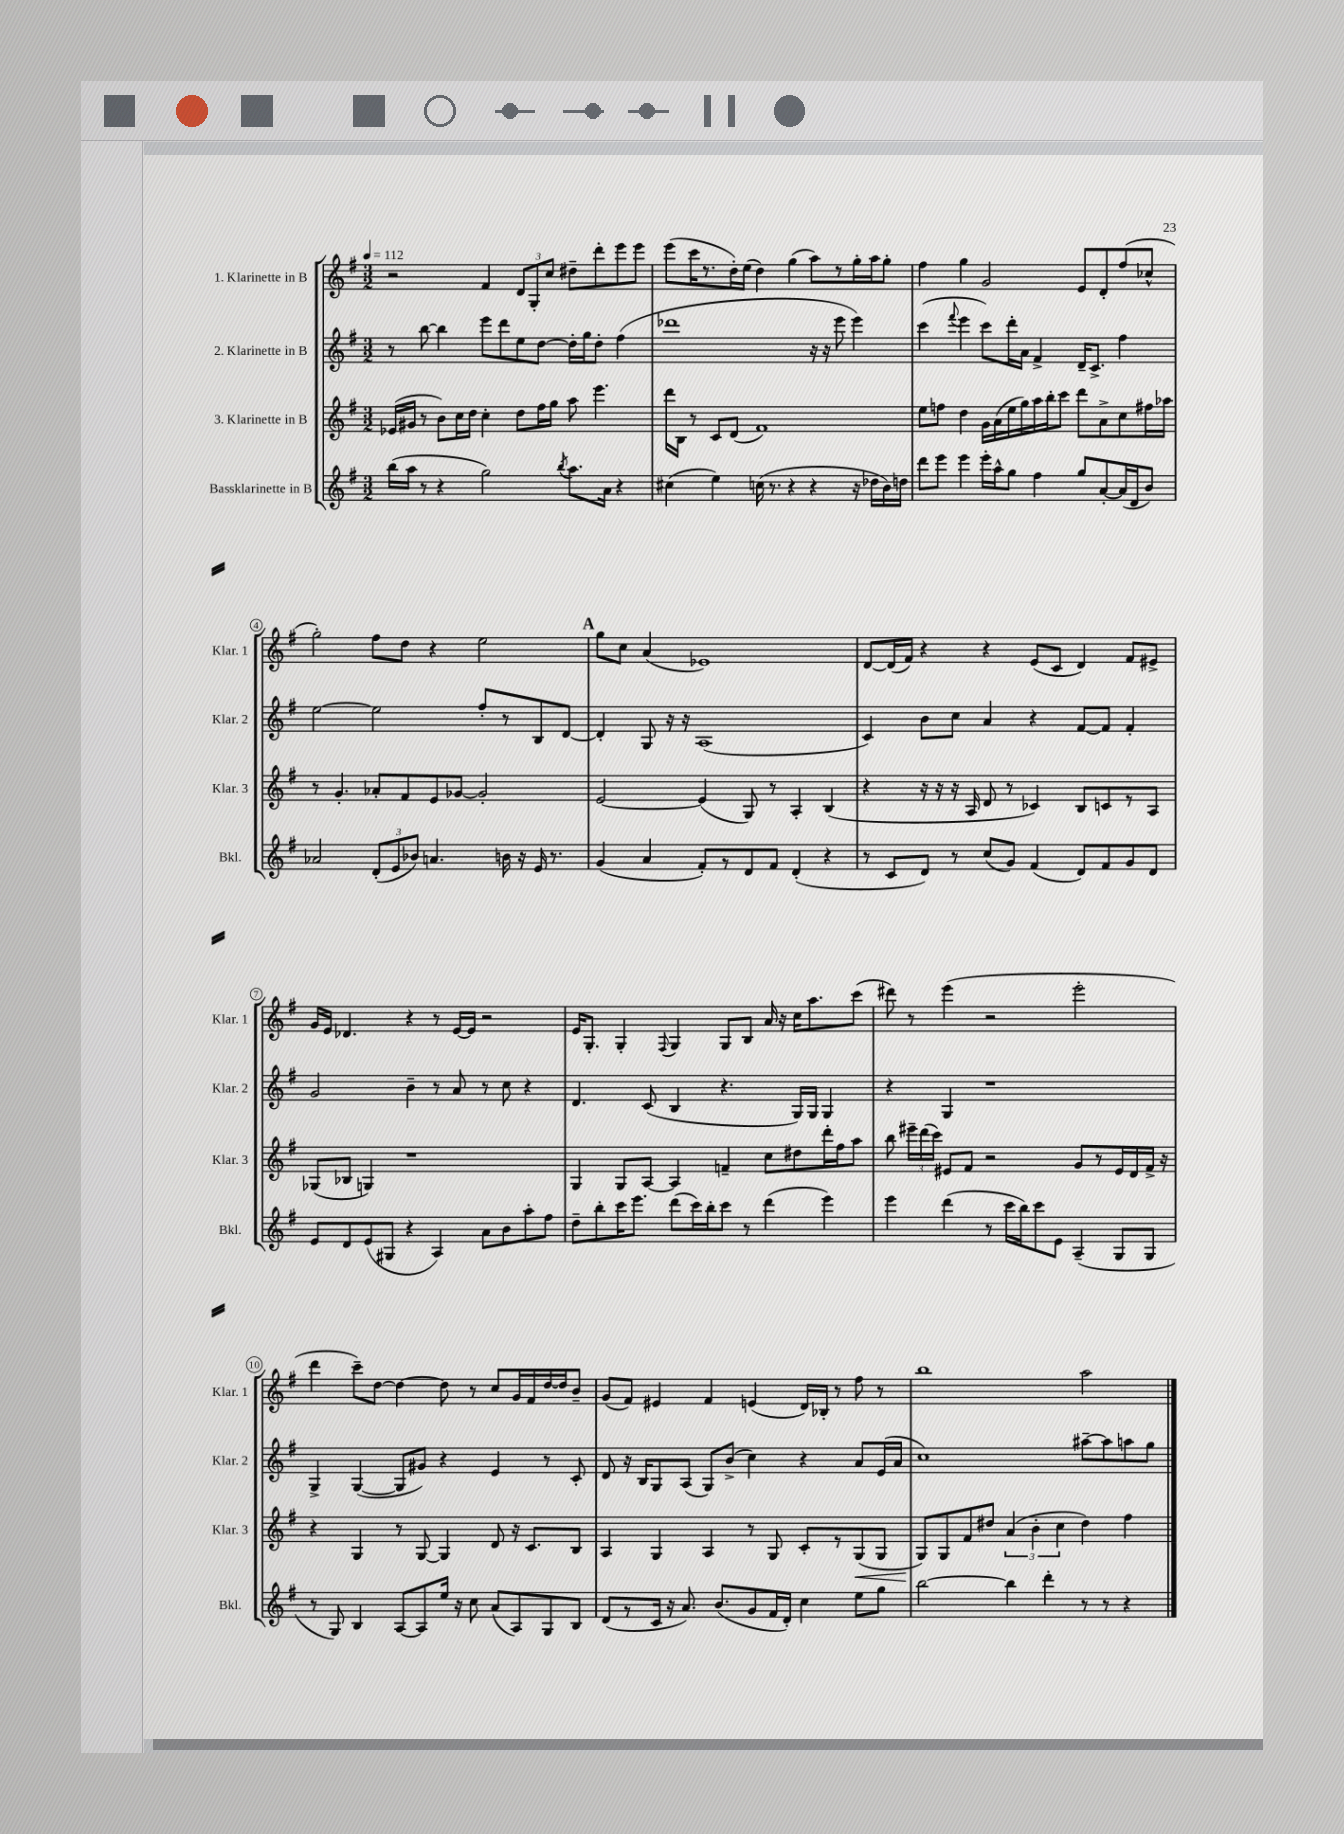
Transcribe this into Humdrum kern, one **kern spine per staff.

**kern	**kern	**dynam	**kern	**kern
*part4	*part3	*part3	*part2	*part1
*staff4	*staff3	*staff3	*staff2	*staff1
*I"Bassklarinette in B	*I"3. Klarinette in B	*	*I"2. Klarinette in B	*I"1. Klarinette in B
*I'Bkl.	*I'Klar. 3	*	*I'Klar. 2	*I'Klar. 1
*clefG2	*clefG2	*	*clefG2	*clefG2
*k[f#]	*k[f#]	*	*k[f#]	*k[f#]
*M3/2	*M3/2	*	*M3/2	*M3/2
*MM112	*MM112	*	*MM112	*MM112
=1	=1	=1	=1	=1
(16bb\LL	(16e-X/LL	.	8r	2r
16aa\JJ	16g#X/JJ	.	.	.
8r	8r	.	[8bb\	.
4r	8b\L)	.	4bb\]	.
.	16cc\L	.	.	.
.	16dd\JJ	.	.	.
2gg\)	4cc'\	.	8eee\L	4f#/
.	.	.	8ddd\	.
.	8dd\L	.	8ee\	12d/L
.	.	.	.	12G'/
.	16ff#\L	.	[8dd\J	.
.	.	.	.	12cc/J
.	16gg\JJ	.	.	.
8qbb/	.	.	.	.
8.aa\L	8aa\	.	16dd'\LL]	8dd#X~\L
.	.	.	16gg\J	.
.	4.eee\	.	8dd'\J	8ddd'\
16a\Jk	.	.	.	.
4r	.	.	(4ff#\	8eee\
.	.	.	.	8eee\J
=2	=2	=2	=2	=2
(4cc#X\	16ddd\LL	.	1ddd-X	(8eee\L
.	16B\JJ	.	.	.
.	8r	.	.	16ccc\K
.	.	.	.	8.r
4ee\)	8c/L	.	.	.
.	(8d/J	.	.	16dd'\L)
.	.	.	.	(16ee\JJ
(16ccn\	1f#)	.	.	4dd\)
8.r	.	.	.	.
4r	.	.	.	(4gg\
4r	.	.	16r	8aa\L)
.	.	.	16r	.
.	.	.	8eee\	8r
16r	.	.	4eee\)	16gg'\L
16dd-X\LL	.	.	.	16aa\J
16b\)	.	.	.	8gg'\J
16ddn\JJ	.	.	.	.
=3	=3	=3	=3	=3
8ddd\L	8ee\L	.	(4ccc\	4ff#\
8eee\J	8ffn\J	.	.	.
.	.	.	8qqfff#/	.
4eee\	4dd\	.	4eee\	4gg\
16eee'\LL	16g\LL	.	8ccc\L)	2g/
16aa^^\J	(16a\	.	.	.
8gg\J	16ee\	.	16ddd'\L	.
.	16gg\)	.	16a\JJ	.
4ff#\	16aa\	.	4f#^/	.
.	16bb'\J	.	.	.
.	8ccc\J	.	.	.
8gg/L	8ddd\L	.	16d~/KL	8e/L
.	.	.	8.c^/J	.
[8a'/	8a^\	.	.	8d'/
(16a/L]	8cc\	.	4ff#\	(8ff#/
16d/J	.	.	.	.
8b/J)	16ff#X\L	.	.	8cc-X^^/J
.	16aa-X\JJ	.	.	.
!!LO:LB:g=z
=4	=4	=4	=4	=4
2a-X/	8r	.	[2ee\	2gg'\)
.	4.g'/	.	.	.
(12d'/L	8a-X'/L	.	2ee\]	8ff#\L
12e/	.	.	.	.
.	8f#/	.	.	8dd\J
12b-X/J)	.	.	.	.
4.an/	8e/	.	.	4r
.	[8g-X/J	.	.	.
.	2g-'/]	.	8ff#'/L	2ee\
16bn\	.	.	8r	.
16r	.	.	.	.
16e/	.	.	8B/	.
8.r	.	.	.	.
.	.	.	[8d/J	.
!!LO:REH:place=s1:t=A
=5	=5	=5	=5	=5
(4g/	[2e/	.	4d'/]	8gg\L
.	.	.	.	8cc\J
4a/	.	.	8G/	(4a/
.	.	.	16r	.
.	.	.	16r	.
8f#'/L)	(4e/]	.	(1A	1e-X)
8r	.	.	.	.
8d/	8G/)	.	.	.
8f#/J	8r	.	.	.
(4d'/	4A'/	.	.	.
4r	(4B/	.	.	.
=6	=6	=6	=6	=6
8r	4r	.	4c/)	[8d/L
8c/L	.	.	.	(16d/L]
.	.	.	.	16f#/JJ)
8d/J)	16r	.	8b\L	4r
.	16r	.	.	.
8r	16r	.	8cc\J	.
.	16A/	.	.	.
(8cc/L	8d/	.	4a/	4r
8g/J)	8r	.	.	.
(4f#/	4c-X/)	.	4r	(8e/L
.	.	.	.	8c/J
8d/L)	8B/L	.	[8f#/L	4d/)
8f#/	8cn/	.	8f#/J]	.
8g/	8r	.	4f#'/	8f#/L
8d/J	8A/J	.	.	8e#X^/J
!!LO:LB:g=z
=7	=7	=7	=7	=7
8e/L	(8G-X/L	.	2g/	16g/LL
.	.	.	.	16e/JJ
8d/	8B-X/J	.	.	4.d-X/
(8e/	4Gn/)	.	.	.
8G#X/J	.	.	.	.
4r	1r	.	4b~\	4r
4A/)	.	.	8r	8r
.	.	.	8a/	[16e/LL
.	.	.	.	16e/JJ]
8a\L	.	.	8r	2r
8b\	.	.	8cc\	.
8aa'\	.	.	4r	.
8ff#\J	.	.	.	.
=8	=8	=8	=8	=8
8dd~\L	4G/	.	4.d/	16e/KL
.	.	.	.	8.G'/J
8bb'\	.	.	.	.
16ccc\K	8G/L	.	.	4G'/
8.eee\J	.	.	.	.
.	[8A/J	.	(8c/	.
.	.	.	.	8qqF#/
(8ddd\L	4A/]	.	4B/	4G/
16ccc\L)	.	.	.	.
16bb'\J	.	.	.	.
8ccc\J	4fn~/	.	4.r	8G/L
8r	.	.	.	8B/J
(4ddd\	8cc\L	.	.	16a/
.	.	.	.	16r
.	8dd#X\	.	16G/LL)	16cc\KL
.	.	.	16G/JJ	8.aa\
4eee\)	16ddd'\L	.	4G/	.
.	16ff#\J	.	.	.
.	8aa\J	.	.	(8ccc\J
=9	=9	=9	=9	=9
4eee\	8bb\	.	4r	8ddd#X\)
.	24eee#X~\LL	.	.	8r
.	(24ddd\	.	.	.
.	24ccc\JJ)	.	.	.
(4ddd\	8e#X/L	.	4G/	(4eee\
.	8f#/J	.	.	.
8r	2r	.	1r	2r
16ccc\LL	.	.	.	.
16bb\J)	.	.	.	.
8ccc\	.	.	.	.
8e\J	.	.	.	.
(4A~/	8g/L	.	.	2eee'\
.	8r	.	.	.
8G/L	16e#/L	.	.	.
.	16d/	.	.	.
8G/J	16f#^/JJ	.	.	.
.	16r	.	.	.
!!LO:LB:g=z
=10	=10	=10	=10	=10
8r	4r	.	4G^/	4ddd\
8G/)	.	.	.	.
4B/	4G/	.	([4G/	8ccc~\L)
.	.	.	.	[8dd\J
[8A/L	8r	.	8G/L]	4dd\_
8A/]	[8G/	.	8g#X/J)	.
16ee/Jk	4G/]	.	4r	8dd\]
16r	.	.	.	.
8cc\	.	.	.	8r
(8a/L	8d/	.	4e/	8cc/L
8A/)	16r	.	.	16g/L
.	8.c/L	.	.	16f#/
8G/	.	.	8r	[16dd/
.	.	.	.	16dd/J]
8B/J	8B/J	.	8c'/	8b~/J
=11	=11	=11	=11	=11
(8d/L	4A/	.	8d/	(8g/L
8r	.	.	16r	8f#/J)
.	.	.	16B/KL	.
16c/Jk	4G/	.	8G/	4e#X/
16r	.	.	.	.
8.a/)	.	.	(8A/J	.
.	4A/	.	8G/L)	4f#/
(8.b/L	.	.	.	.
.	.	.	(8b^/J	.
8g/	8r	.	4cc\)	(4en/
16f#/L	8G/	.	.	.
16d'/JJ)	.	.	.	.
4cc\	8c'/L	.	4r	16d/LL)
.	.	.	.	16B-X'/JJ
.	8r	.	.	8r
!	!	!LO:HP:b	!	!
8ee\L	(8G/	<	8a/L	8ff#\
8gg\J	8G/J	.	(16e/L	8r
.	.	.	16a/JJ	.
=12	=12	=12	=12	=12
[2bb\	8G/L)	.	1cc)	1bb
.	8G/	[	.	.
.	8f#/	.	.	.
.	8dd#X/J	.	.	.
4bb\]	(6a/	.	.	.
.	6b'\	.	.	.
4ddd'\	.	.	.	.
.	6cc\	.	.	.
8r	4dd#\)	.	[8aa#X~\L	2aa\
8r	.	.	8aa#\]	.
4r	4ff#\	.	8aan\	.
.	.	.	8gg\J	.
==	==	==	==	==
*-	*-	*-	*-	*-
